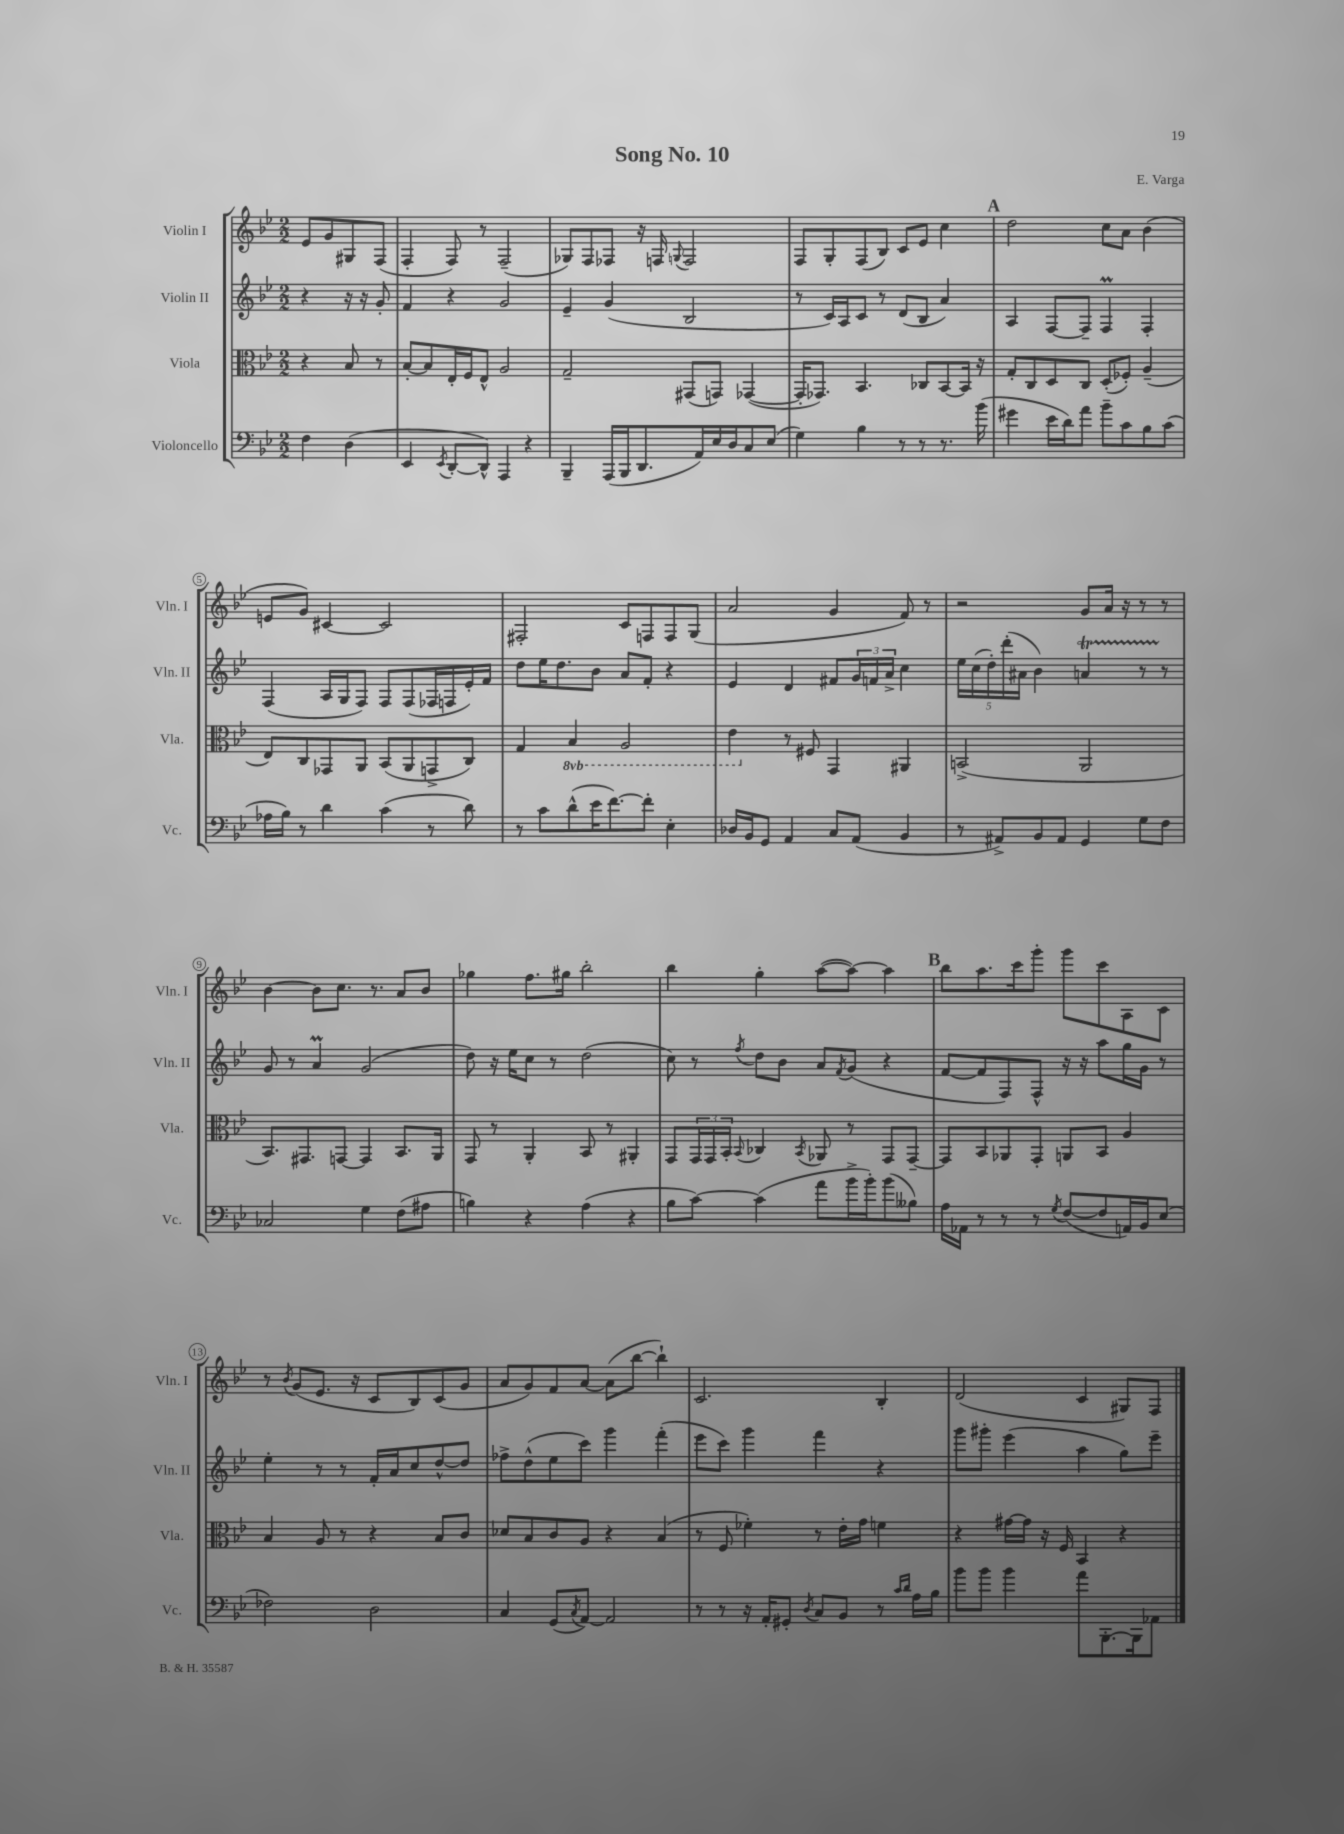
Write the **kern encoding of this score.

**kern	**kern	**kern	**kern
*part4	*part3	*part2	*part1
*staff4	*staff3	*staff2	*staff1
*I"Violoncello	*I"Viola	*I"Violin II	*I"Violin I
*I'Vc.	*I'Vla.	*I'Vln. II	*I'Vln. I
*clefF4	*clefC3	*clefG2	*clefG2
*k[b-e-]	*k[b-e-]	*k[b-e-]	*k[b-e-]
*M2/2	*M2/2	*M2/2	*M2/2
=	=	=	=
4F\	4r	4r	8e-/L
.	.	.	8g/
(4D\	8B-/	16r	8G#X/
.	.	16r	.
.	8r	8g'/	(8F/J
=1	=1	=1	=1
4EE-/	[8B-'/L	4f/	4F'/
.	8B-/]	.	.
8qEE-/	.	.	.
[8DD'/L	16E-'/L	4r	8F/)
.	16F/J	.	.
8DD^^/J])	8E-^^/J	.	8r
4AAA/	2A/	2g/	(2F~/
4r	.	.	.
=2	=2	=2	=2
4BBB-~/	2G~/	4e-~/	8G-X/L)
.	.	.	8F/
(16AAA/LL	.	(4g/	8F-X/J
16BBB-/J	.	.	.
8.DD/	.	.	16r
.	.	.	16Fn/
.	.	.	8qqGn/
.	(8GG#X/L	2B-/	2F/
16AA/L)	.	.	.
16E-/	8GGn/J)	.	.
16D/J	.	.	.
8C/	([4GG-X/	.	.
(8E-/J	.	.	.
=3	=3	=3	=3
4G\)	16GG-'/KL]	8r	8F/L
.	8.GG-X/J)	.	.
.	.	16c/LL)	8G'/
.	.	16A/J	.
4B-\	4.BB-/	8c/J	(8F/
.	.	8r	8B-/J)
8r	.	(8d/L	8c/L
8r	8C-X/L	8B-/J	8e-/J
8.r	[8BB-/	4a/)	4cc\
.	16BB-/Jk]	.	.
(16b-\	16r	.	.
!!LO:REH:place=s1:t=A
=4	=4	=4	=4
4g#X\	8G'/L	4A/	2dd\
.	8C/	.	.
16e-\LL	8D/	[8F/L	.
16d\J)	.	.	.
8a\J	8C/J	8F~/J]	.
8b-~\L	(8D'/L	4FM/	8cc\L
8c\	8F-X'/J)	.	8a\J
8B-\	(4A~/	4F'/	(4b-\
(8c\J	.	.	.
!!LO:LB:g=z
=5	=5	=5	=5
16A-X\LL	8E-/L)	(4F/	8en/L
16B-\JJ)	.	.	.
8r	8C/	.	8g/J)
4d\	8GG-X/	16A/LL	[4c#X/
.	.	16G/J	.
.	8AA/J	8F/J)	.
(4c\	(8BB-/L	8F/L	2c#/]
.	8AA/	(8F/	.
8r	8GGn^/	16F-X/L	.
.	.	16Fn/	.
8d\)	8C/J)	16e-'/)	.
.	.	16f/JJ	.
=6	=6	=6	=6
8r	4G/	8dd\L	2F#X'/
8c\L	.	16ee-\K	.
.	.	8.dd\	.
*	*8ba	*	*
(8d^^\	4BB-/	.	.
16e-\K	.	8b-\J	.
[8.f\)	.	.	.
.	2AA/	8a/L	8c/L
8f'\J]	.	8f'/J	8Fn/
4E-'\	.	4r	8F/
.	.	.	(8G/J
=7	=7	=7	=7
16D-X/LL	4E-\	4e-/	2a/
16BB-/J	.	.	.
8GG/J	.	.	.
*	*X8ba	*	*
4AA/	8r	4d/	.
.	8F#X/	.	.
8C/L	4GG/	8f#X/L	4g/
(8AA/J	.	24g/L	.
.	.	24fn/	.
.	.	24a^/JJ	.
4BB-/	4AA#X/	4cc\	8f/)
.	.	.	8r
=8	=8	=8	=8
8r	(2BBn^/	20ee-\LL	2r
.	.	(20cc\	.
.	.	20dd'\)	.
8AA#X^/L)	.	.	.
.	.	(20ddd'\	.
.	.	20a#X\JJ	.
8BB-/	.	4b-\)	.
8AA#/J	.	.	.
4GG/	2AA/	4ant/	8g/L
.	.	.	16a/Jk
.	.	.	16r
8G\L	.	8r	8r
8F\J	.	8r	8r
!!LO:LB:g=z
=9	=9	=9	=9
2C-X/	8.BB-/L)	8g/	[4b-\
.	.	8r	.
.	8.GG#X/	.	.
.	.	4am/	8b-\L]
.	[8GGn/J	.	8.cc\J
4G\	4GG/]	(2g/	.
.	.	.	8.r
(8F\L	8.BB-/L	.	8a/L
8A#X\J	.	.	8b-/J
.	16AA/Jk	.	.
=10	=10	=10	=10
4Bn\)	8GG/	8dd\)	4gg-X\
.	8r	16r	.
.	.	16ee-\KL	.
4r	4AA'/	8cc\J	8.ff\L
.	.	8r	.
.	.	.	16gg#X\Jk
(4A\	8BB-/	(2dd\	2bb-'\
.	8r	.	.
4r	4AA#X'/	.	.
=11	=11	=11	=11
8B-\L	8GG/L	8cc\)	4bb-\
[8c\J)	24GG/L	8r	.
.	24GG/	.	.
.	24BB-'/JJ	.	.
.	8qqBB-/	8qff/	.
(4c\]	4C-X/	8dd\L	4gg'\
.	.	8b-\J	.
.	8qBB-/	.	.
8a\L	8AA-X/	8a/L	([8aa\L
.	.	8qf/	.
16b-^\L	8r	(8g/J	8aa\J_)
16b-'\J)	.	.	.
(8b-\	8GG/L	4r	4aa\]
8B--X\J)	[8GG~/J	.	.
!!LO:REH:place=s1:t=B
=12	=12	=12	=12
16A\LL	8GG/L]	[8f/L	8bb-\L
16AA-X\JJ	.	.	.
8r	8BB-/	8f/]	8.aa\
8r	8AA-X/	8F/)	.
.	.	.	16ccc\k
8r	8GG'/J	8F^^/J	8ggg'\J
8qG/	.	.	.
([8F/L	8AAn/L	16r	8ggg\L
.	.	16r	.
8F/]	8BB-/J	8aa\L	8ccc\
16AAn/L)	4A/	16gg\L	8A\
16BB-/J	.	16g\JJ	.
(8E-/J	.	8r	8c\J
!!LO:LB:g=z
=13	=13	=13	=13
2F-X\)	4B-/	4ee-'\	8r
.	.	.	8qb-/
.	.	.	(8g/L
.	8A/	8r	8.e-/J
.	8r	8r	.
.	.	.	16r
2D\	4r	16f'/LL	8c/L
.	.	16a/J	.
.	.	8cc/	8B-/)
.	8B-/L	[8dd^^/	(8c/
.	8c/J	8dd/J]	8g/J
=14	=14	=14	=14
4C/	8d-X/L	8ff-X^\L	8a/L
.	8B-/	(8dd^^\	8g/)
(8GG/L	8c/	8ee-\	8f/
8qC/	.	.	.
[8AA/J)	8A/J	8ccc\J)	[8a/J
2AA/]	4r	4ggg\	(8a\L]
.	.	.	[8bb-\J
.	(4B-/	(4fff'\	4bb-`\])
=15	=15	=15	=15
8r	8r	8eee-\L	2.c/
8r	8F/	8ccc\J)	.
16r	4f-X'\)	4ggg\	.
16AA'/KL	.	.	.
8GG#X'/J	.	.	.
8qD/	.	.	.
8C/L	8r	4fff\	.
8BB-/J	16e-'\LL	.	.
.	16g\JJ	.	.
8r	4fn\	4r	4B-'/
16qqc/LL	.	.	.
16qqd/JJ	.	.	.
16A\LL	.	.	.
16B-\JJ	.	.	.
=16	=16	=16	=16
8b-\L	4r	8ggg\L	(2d/
8b-\J	.	8ggg#X'\J	.
4b-\	[16g#X\LL	(4eee-\	.
.	16g#\JJ]	.	.
.	16r	.	.
.	16F/	.	.
8a\L	4BB-/	4aa\	4c/
[8.BBB-'\	.	.	.
.	4r	8gg\L)	8G#X/L)
16BBB-\k]	.	.	.
8AA-X\J	.	8eee-~\J	8F/J
==	==	==	==
*-	*-	*-	*-
